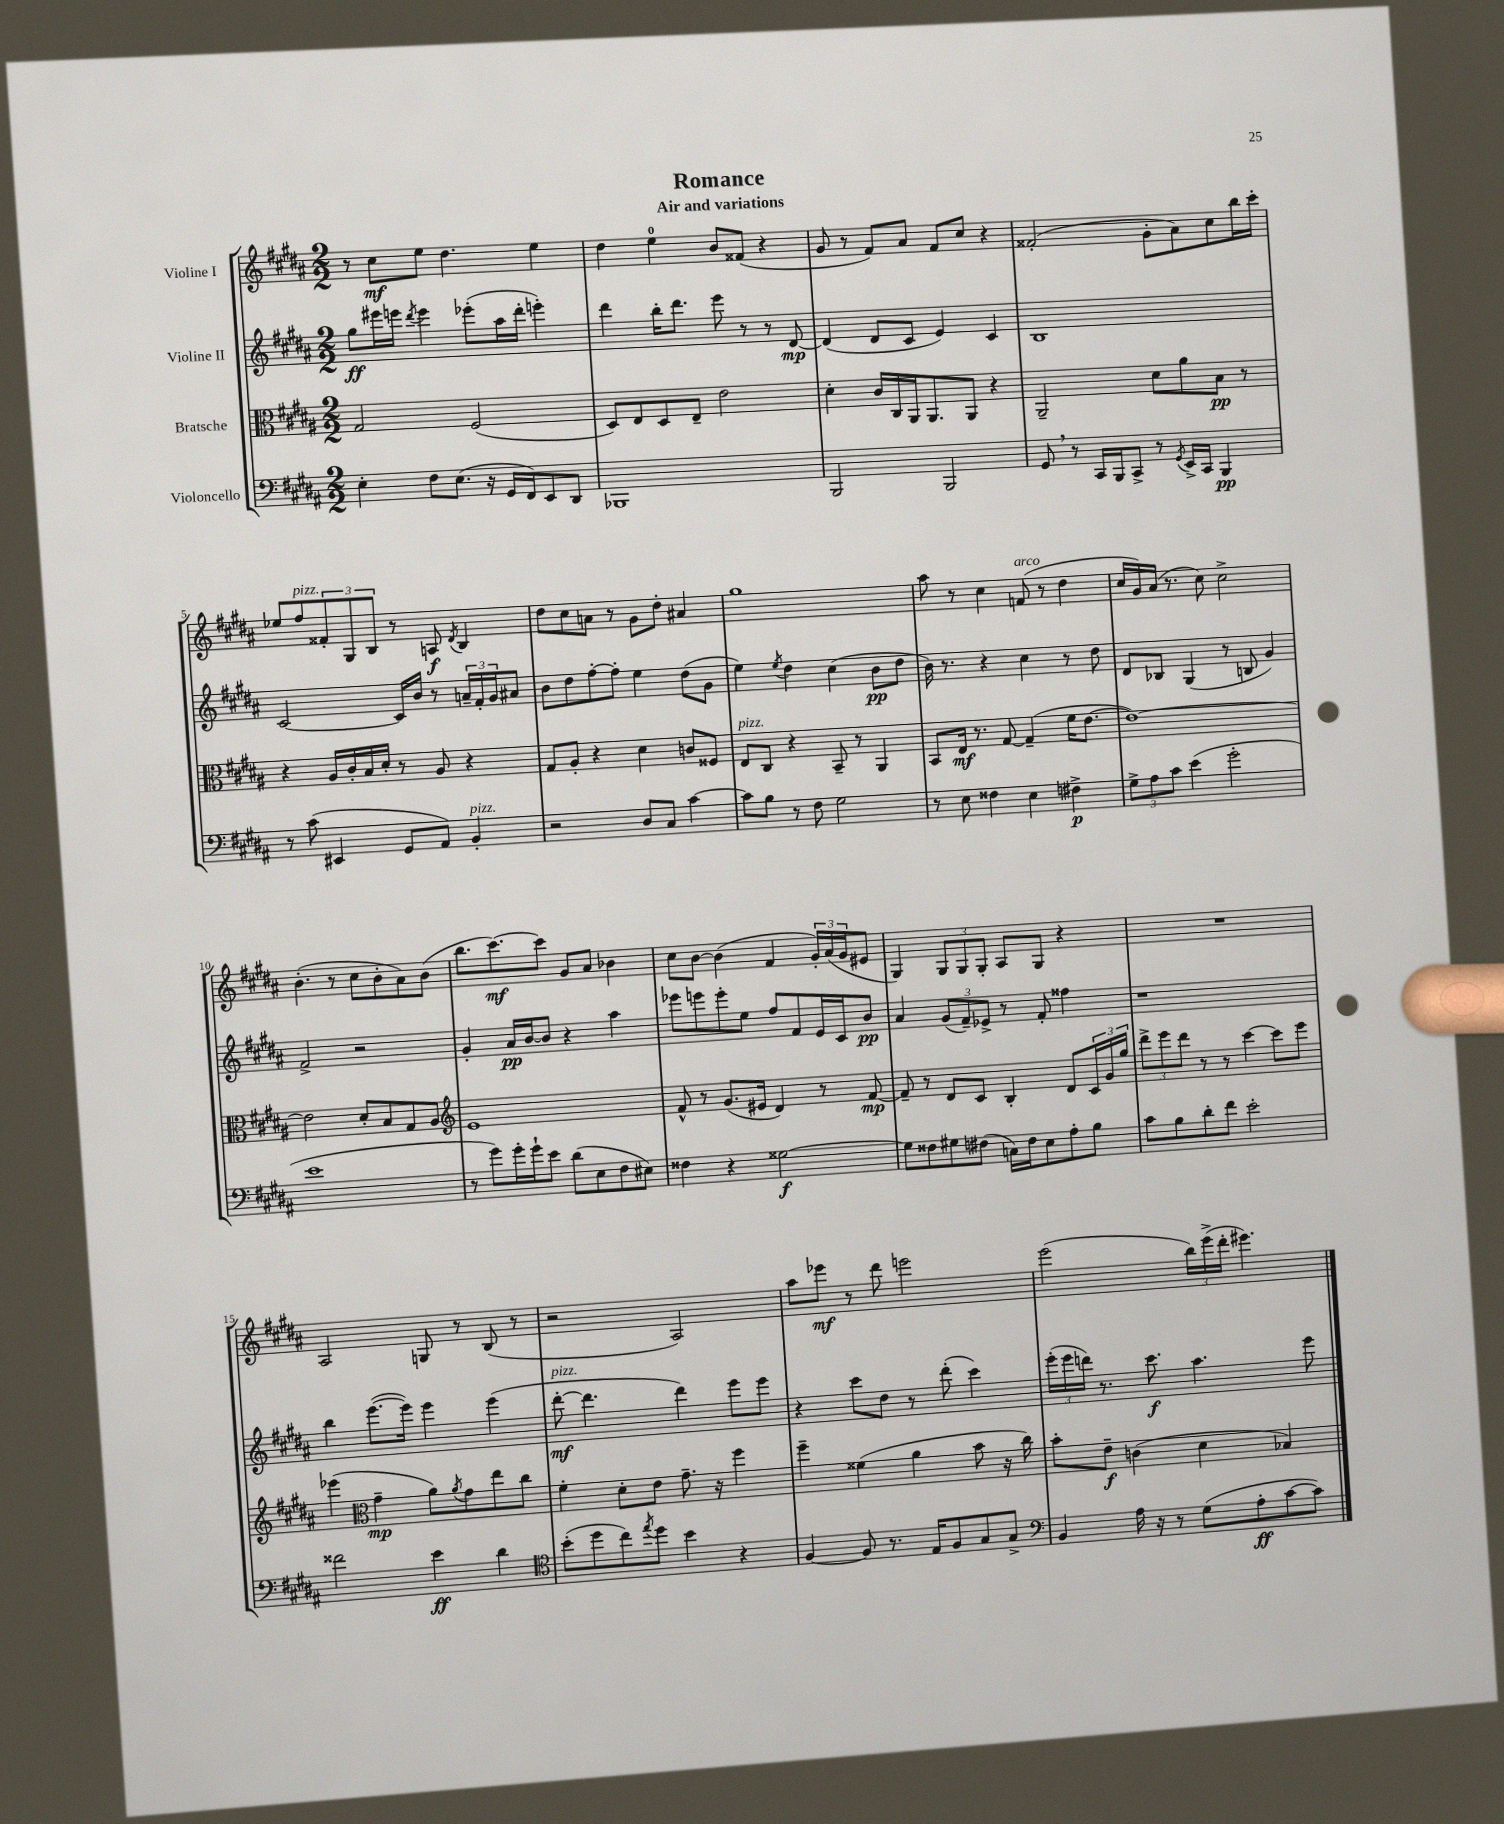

**kern	**dynam	**kern	**dynam	**kern	**dynam	**kern	**dynam
*part4	*part4	*part3	*part3	*part2	*part2	*part1	*part1
*staff4	*staff4	*staff3	*staff3	*staff2	*staff2	*staff1	*staff1
*I"Violoncello	*	*I"Bratsche	*	*I"Violine II	*	*I"Violine I	*
*clefF4	*	*clefC3	*	*clefG2	*	*clefG2	*
*k[f#c#g#d#a#]	*	*k[f#c#g#d#a#]	*	*k[f#c#g#d#a#]	*	*k[f#c#g#d#a#]	*
*M2/2	*	*M2/2	*	*M2/2	*	*M2/2	*
=1	=1	=1	=1	=1	=1	=1	=1
4E'\	.	2G#/	.	8gg#\L	ff	8r	.
.	.	.	.	16eee#X\L	.	8cc#\L	mf
.	.	.	.	16eeen\JJ	.	.	.
.	.	.	.	8qddd#/	.	.	.
8F#\L	.	.	.	4eee\	.	8ee\J	.
(8.E\J	.	.	.	.	.	4.dd#\	.
.	.	(2F#/	.	(8eee-X'\L	.	.	.
16r	.	.	.	.	.	.	.
16GG#/LL	.	.	.	16aa#\L	.	.	.
16FF#/J)	.	.	.	16ddd#'\JJ	.	.	.
8EE/	.	.	.	4eeen'\)	.	4ee\	.
8DD#/J	.	.	.	.	.	.	.
=2	=2	=2	=2	=2	=2	=2	=2
1BBB-X	.	8D#/L)	.	4ddd#\	.	4dd#\	.
.	.	8E/	.	.	.	.	.
.	.	8D#/	.	16bb'\KL	.	4ee\	.
.	.	.	.	8.ddd#\J	.	.	.
.	.	8E~/J	.	.	.	.	.
.	.	2e\	.	8eee\	.	8b/L	.
.	.	.	.	8r	.	(8f##X/J	.
.	.	.	.	8r	.	4r	.
.	.	.	.	[8d#/	mp	.	.
=3	=3	=3	=3	=3	=3	=3	=3
2BBB/	.	4d#'\	.	(4d#/]	.	8g#/	.
.	.	.	.	.	.	8r	.
.	.	16c#/LL	.	8d#/L	.	8f#/L)	.
.	.	16C#/	.	.	.	.	.
.	.	16AA#/J	.	8c#/J	.	8a#/J	.
.	.	8.AA#/	.	.	.	.	.
2BBB/	.	.	.	4e/)	.	8f#/L	.
.	.	8AA#/J	.	.	.	8cc#/J	.
.	.	4r	.	4c#/	.	4r	.
=4	=4	=4	=4	=4	=4	=4	=4
8GG#,/	.	2AA#~/	.	1B	.	(2f##X'/	.
8r	.	.	.	.	.	.	.
16CC#/LL	.	.	.	.	.	.	.
16BBB/J	.	.	.	.	.	.	.
8CC#^/J	.	.	.	.	.	.	.
8r	.	8d#\L	.	.	.	8g#'\L	.
8qGG#/	.	.	.	.	.	.	.
16EE^/LL	.	8a#\	.	.	.	8a#\)	.
16CC#/JJ	.	.	.	.	.	.	.
4BBB/	pp	8B\J	pp	.	.	8cc#\	.
.	.	8r	.	.	.	16bb\L	.
.	.	.	.	.	.	16ccc#'\JJ	.
!!LO:LB:g=z
=5	=5	=5	=5	=5	=5	=5	=5
8r	.	4r	.	[2c#/	.	8ee-X/L	.
!	!	!	!	!	!	!LO:TX:a:i:t=pizz.	!
(8c#\	.	.	.	.	.	8ff#/	.
4EE#X/	.	16A#/LL	.	.	.	12f##X'/	.
.	.	16c#'/	.	.	.	.	.
.	.	.	.	.	.	12G#/	.
.	.	16B/	.	.	.	.	.
.	.	.	.	.	.	12B/J	.
.	.	16d#'/JJ	.	.	.	.	.
8GG#/L	.	8r	.	16c#/LL]	.	8r	.
.	.	.	.	16b/JJ	.	.	.
8AA#/J)	.	8A#/	.	8r	.	8An/	f
.	.	.	.	.	.	8qd#/	.
!LO:TX:a:i:t=pizz.	!	!	!	!	!	!	!
4BB'/	.	4r	.	24an~/LL	.	4B/	.
.	.	.	.	24f#'/	.	.	.
.	.	.	.	24g#/J	.	.	.
.	.	.	.	8a#X/J	.	.	.
=6	=6	=6	=6	=6	=6	=6	=6
2r	.	8G#/L	.	8b\L	.	8dd#\L	.
.	.	8A#'/J	.	8dd#\	.	8cc#\	.
.	.	4r	.	[8ff#'\	.	8an\J	.
.	.	.	.	8ff#'\J]	.	8r	.
8D#/L	.	4d#\	.	4ee\	.	8g#\L	.
8C#/J	.	.	.	.	.	8dd#'\J	.
[4c#\	.	8cn/L	.	(8dd#\L	.	4a#X/	.
.	.	8F##X/J	.	8g#\J	.	.	.
=7	=7	=7	=7	=7	=7	=7	=7
!	!	!LO:TX:a:i:t=pizz.	!	!	!	!	!
8c#\L]	.	8E/L	.	4ee\)	.	1gg#	.
8B\J	.	8C#/J	.	.	.	.	.
.	.	.	.	8qee/	.	.	.
8r	.	4r	.	4dd#\	.	.	.
8F#\	.	.	.	.	.	.	.
2G#\	.	8BB~/	.	(4cc#\	.	.	.
.	.	8r	.	.	.	.	.
.	.	4AA#/	.	8b\L	pp	.	.
.	.	.	.	8dd#\J	.	.	.
=8	=8	=8	=8	=8	=8	=8	=8
8r	.	8BB/L	.	16b\)	.	8aa#\	.
.	.	.	.	8.r	.	.	.
8E\	.	16E/Jk	mf	.	.	8r	.
.	.	8.r	.	.	.	.	.
4F##X\	.	.	.	4r	.	4cc#\	.
.	.	[8G#/	.	.	.	.	.
!	!	!	!	!	!	!LO:TX:a:i:t=arco	!
4E\	.	(4G#~/]	.	4cc#\	.	(8fn/	.
.	.	.	.	.	.	8r	.
4F#X^\	p	16f#\KL	.	8r	.	4dd#\	.
.	.	[8.e\J	.	.	.	.	.
.	.	.	.	8dd#\	.	.	.
=9	=9	=9	=9	=9	=9	=9	=9
12G#^\L	.	1e_)	.	8d#/L	.	16cc#/LL	.
.	.	.	.	.	.	16g#/)	.
12A#\	.	.	.	.	.	.	.
.	.	.	.	8B-X/J	.	(16a#/JJ	.
12c#\J	.	.	.	.	.	.	.
.	.	.	.	.	.	8.r	.
(4e\	.	.	.	(4G#/	.	.	.
.	.	.	.	.	.	8cc#\)	.
2g#'\	.	.	.	8r	.	2cc#^\	.
.	.	.	.	8Bn/	.	.	.
.	.	.	.	4g#/)	.	.	.
!!LO:LB:g=z
=10	=10	=10	=10	=10	=10	=10	=10
1e	.	2e\]	.	2f#^/	.	(4.b'\	.
.	.	.	.	.	.	8r	.
.	.	8d#'/L	.	2r	.	8cc#\L	.
.	.	8B/	.	.	.	8b'\	.
.	.	8G#/	.	.	.	8a#\)	.
.	.	8A#/J	.	.	.	(8b\J	.
=11	=11	=11	=11	=11	=11	=11	=11
*	*	*clefG2	*	*	*	*	*
8r	.	1e	.	4g#'/	.	8.bb\L	.
8g#\L)	.	.	.	.	.	.	.
.	.	.	.	.	.	[8.ccc#\)	mf
16g#'\L	.	.	.	16a#/LL	pp	.	.
16g#`\J	.	.	.	[16b/J	.	.	.
8e\J	.	.	.	8b/J]	.	8ccc#\J]	.
(8d#\L	.	.	.	4r	.	8g#/L	.
8E\	.	.	.	.	.	8a#/J	.
8F#\	.	.	.	4aa#\	.	4b-X\	.
8E#X\J)	.	.	.	.	.	.	.
=12	=12	=12	=12	=12	=12	=12	=12
4F##X\	.	8f#^^/	.	8eee-X\L	.	8cc#\L	.
.	.	8r	.	8eeen\	.	[8b\J	.
4r	.	(8.g#/L	.	8eee'\	.	(4b\]	.
.	.	.	.	8ee\J	.	.	.
.	.	16e#X/Jk	.	.	.	.	.
[2G##X\	f	4d#/)	.	8ff#/L	.	4f#/	.
.	.	.	.	8f#/	.	.	.
.	.	8r	.	16e/L	.	24g#'/LL)	.
.	.	.	.	.	.	(24a#/	.
.	.	.	.	16c#/J	.	.	.
.	.	.	.	.	.	24g#/J	.
.	.	[8f#/	mp	8b/J	pp	8e#X/J	.
=13	=13	=13	=13	=13	=13	=13	=13
8G##\L]	.	8f#~/]	.	4a#/	.	4G#/)	.
8F##X\	.	8r	.	.	.	.	.
8G#X\	.	8d#/L	.	(12g#/L	.	12G#/L	.
.	.	.	.	12f#~/)	.	12G#/	.
(8F#X\J	.	8c#/J	.	.	.	.	.
.	.	.	.	12e-X^/J	.	12G#'/J	.
16Cn\LL)	.	4B'/	.	8r	.	8A#/L	.
16F#\J	.	.	.	.	.	.	.
8E\	.	.	.	8f#'/	.	8G#/J	.
8A#'\	.	8d#/L	.	4ff##X\	.	4r	.
8B\J	.	24c#/L	.	.	.	.	.
.	.	24g#/	.	.	.	.	.
.	.	24gg#/JJ	.	.	.	.	.
=14	=14	=14	=14	=14	=14	=14	=14
8c#\L	.	12ddd#^\L	.	1r	.	1r	.
.	.	12eee\	.	.	.	.	.
8B\	.	.	.	.	.	.	.
.	.	12ddd#\J	.	.	.	.	.
8d#'\	.	8r	.	.	.	.	.
8f#\J	.	8r	.	.	.	.	.
2e'\	.	[4ccc#\	.	.	.	.	.
.	.	8ccc#\L]	.	.	.	.	.
.	.	8eee\J	.	.	.	.	.
!!LO:LB:g=z
=15	=15	=15	=15	=15	=15	=15	=15
2f##X\	.	(4eee-X\	.	4bb\	.	2A#/	.
*	*	*clefC3	*	*	*	*	*
.	.	4g#~\	mp	([8.eee\L	.	.	.
.	.	.	.	16eee\Jk])	.	.	.
4e\	ff	8a#\L)	.	4eee\	.	8Gn/	.
.	.	8qa#/	.	.	.	.	.
.	.	8g#\	.	.	.	8r	.
4d#\	.	8ee\	.	(4eee\	.	(8B/	.
.	.	8cc#\J	.	.	.	8r	.
=16	=16	=16	=16	=16	=16	=16	=16
*clefC4	*	*	*	*	*	*	*
!	!	!	!	!LO:TX:a:i:t=pizz.	!	!	!
(8b'\L	.	4f#'\	.	[8ddd#'\	mf	2r	.
8dd#\	.	.	.	4.ddd#\]	.	.	.
8cc#\)	.	8d#'\L	.	.	.	.	.
8qee/	.	.	.	.	.	.	.
8dd#\J	.	8e\J	.	.	.	.	.
4b\	.	8.g#~\	.	4ddd#\)	.	2A#/)	.
.	.	16r	.	.	.	.	.
4r	.	4ff#\	.	8eee\L	.	.	.
.	.	.	.	8eee\J	.	.	.
=17	=17	=17	=17	=17	=17	=17	=17
[4F#/	.	4ff#~\	.	4r	.	8aa#\L	.
.	.	.	.	.	.	8eee-X\J	mf
8F#/]	.	(4f##X\	.	8ccc#\L	.	8r	.
8.r	.	.	.	8dd#\J	.	8ddd#\	.
.	.	4a#\	.	8r	.	2eeen\	.
16E/KL	.	.	.	.	.	.	.
8F#/	.	.	.	(8ddd#'\	.	.	.
8G#/	.	8b\	.	4ccc#\)	.	.	.
8G#^/J	.	16r	.	.	.	.	.
.	.	16cc#\)	.	.	.	.	.
=18	=18	=18	=18	=18	=18	=18	=18
*clefF4	*	*	*	*	*	*	*
4BB/	.	8b'\L	.	(24eee'\LL	.	(2eee\	.
.	.	.	.	24eee\	.	.	.
.	.	.	.	24dddn\JJ)	.	.	.
.	.	8e~\J	f	8.r	.	.	.
16A#\	.	(4cn\	.	.	.	.	.
16r	.	.	.	8.ccc#\	f	.	.
8r	.	.	.	.	.	.	.
(8G#\L	.	4d#\	.	4.aa#\	.	24bb\LL)	.
.	.	.	.	.	.	(24eee^\	.
.	.	.	.	.	.	24ddd#'\JJ	.
8A#'\	ff	.	.	.	.	4.eee#X\)	.
[8c#\	.	4B-X/)	.	.	.	.	.
8c#\J])	.	.	.	8eee\	.	.	.
==	==	==	==	==	==	==	==
*-	*-	*-	*-	*-	*-	*-	*-
